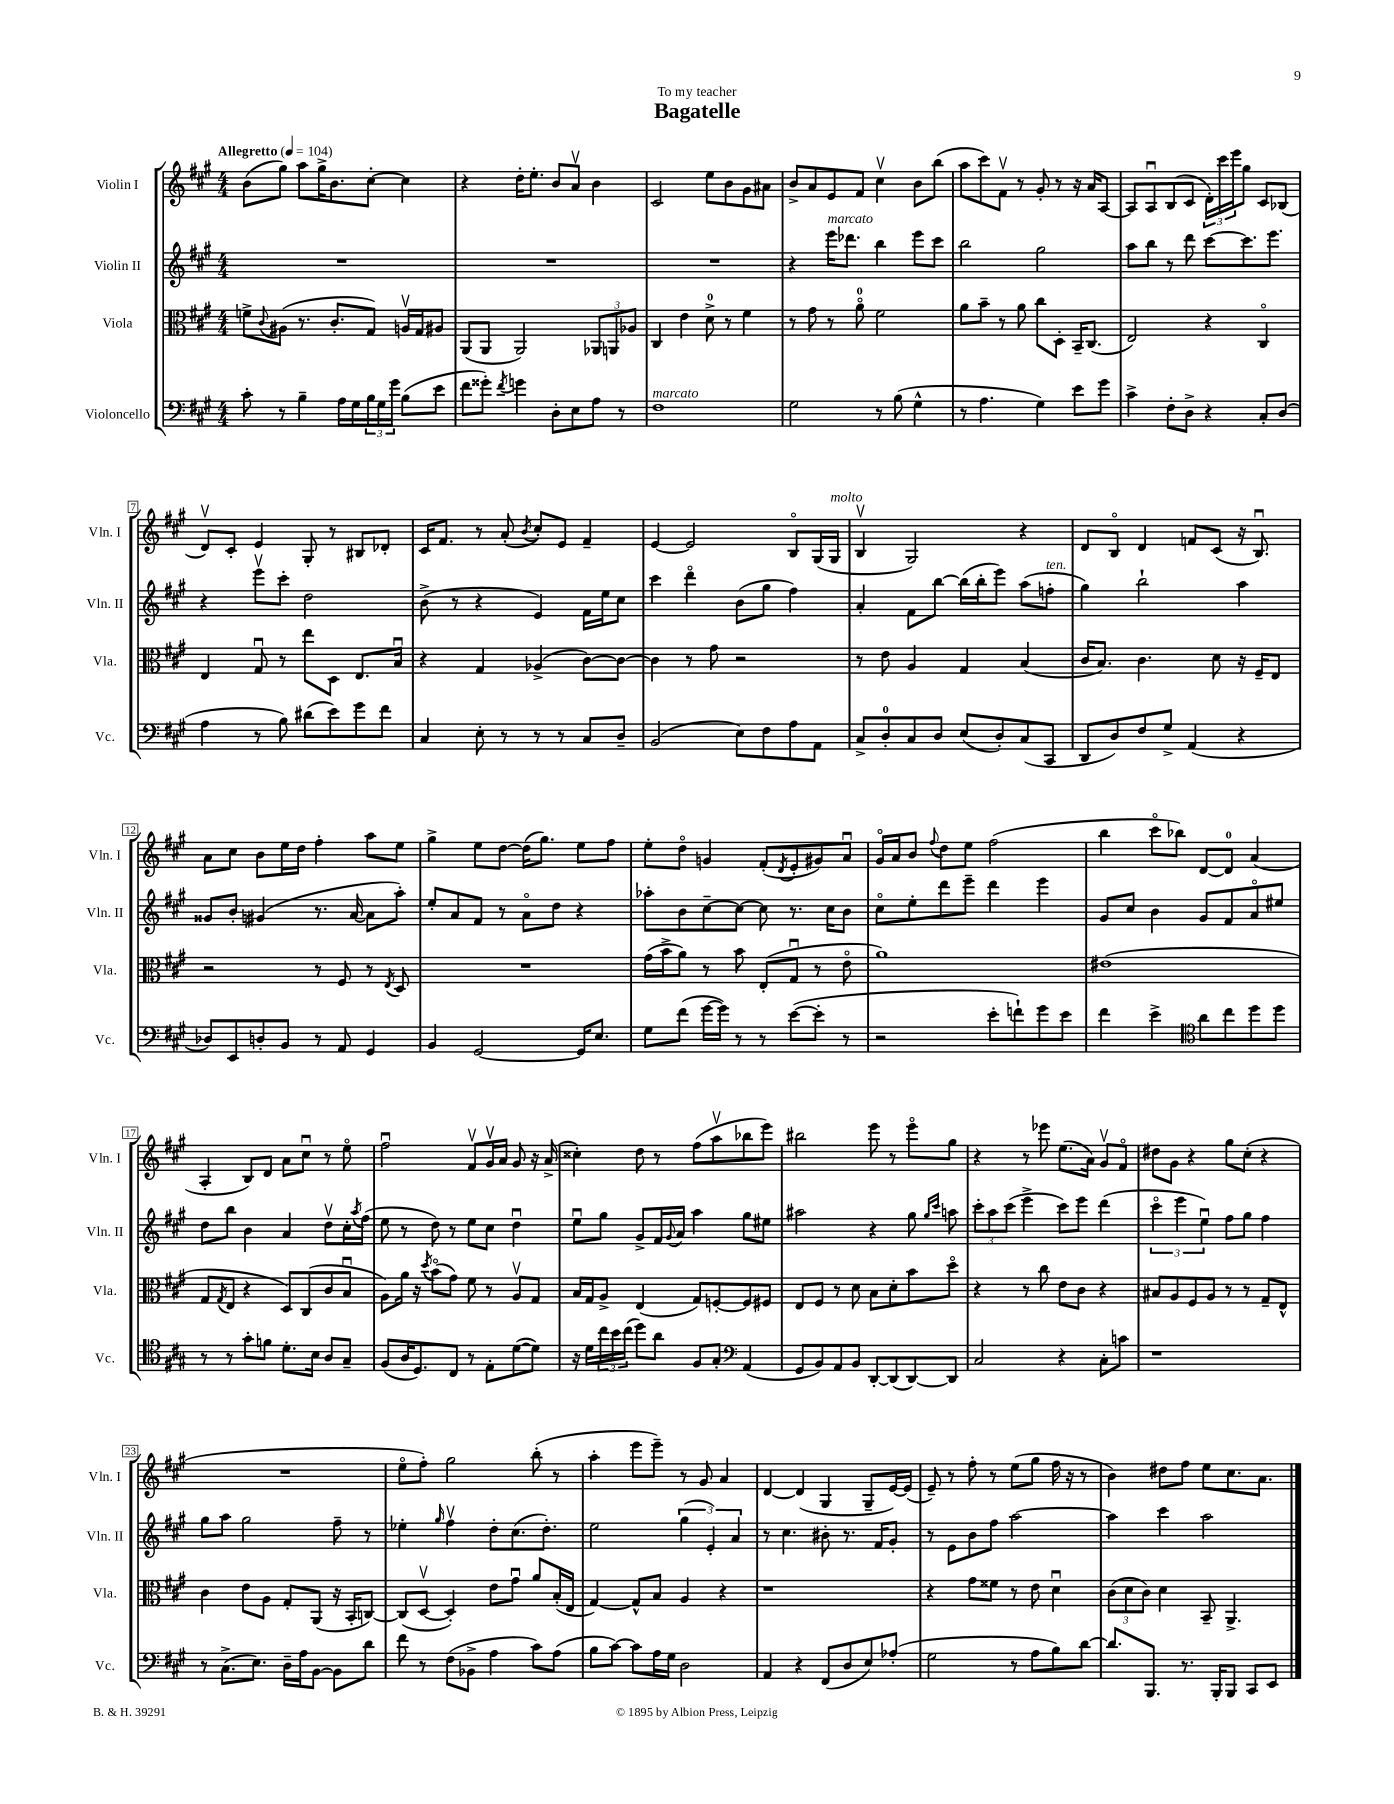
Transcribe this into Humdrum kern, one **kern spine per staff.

**kern	**kern	**kern	**kern
*staff4	*staff3	*staff2	*staff1
*clefF4	*clefC3	*clefG2	*clefG2
*k[f#c#g#]	*k[f#c#g#]	*k[f#c#g#]	*k[f#c#g#]
*M4/4	*M4/4	*M4/4	*M4/4
*MM104	*MM104	*MM104	*MM104
8c#'	8f^	1r	(8b
.	8qqc#	.	.
8r	(8A#	.	8gg#)
4B~	8.r	.	8aa
.	.	.	16gg#^
.	8.c#'	.	8.b
16A	.	.	.
16G#	.	.	.
24B	8G#)	.	[8cc#'
24G#	.	.	.
24g#	.	.	.
(8B	16Av	.	4cc#]
.	16G#	.	.
8e	8A#	.	.
=	=	=	=
8f#	(8AA	1r	4r
8g##')	8AA	.	.
8qf#	.	.	.
4g	2AA)	.	16dd'
.	.	.	8.ee'
8D'	.	.	8b
8E	.	.	8av
8A	12AA-	.	4b
.	12AA	.	.
8r	.	.	.
.	12A-	.	.
=	=	=	=
1F#	4C#	1r	2c#
.	4e	.	.
.	8d^	.	8ee
.	8r	.	8b
.	4f#	.	8g#
.	.	.	8a#
=	=	=	=
2G#	8r	4r	8b^
.	8g#	.	8a
.	8r	16eee	8e
.	.	8.ddd-	.
.	8ao	.	8f#
8r	2f#	4bb	4cc#v
(8B	.	.	.
4G#^^	.	8eee	8b
.	.	8ccc#	(8bb
=	=	=	=
8r	8a	2bb	8aa
4.A	8b~	.	8ccc#)
.	8r	.	8f#v
.	8a	.	8r
4G#)	8cc#	2gg#	8g#'
.	8D'	.	8r
8e	16BB~	.	16r
.	(8.C#	.	16a
8g#	.	.	[8A
=	=	=	=
4c#^	2E)	8aa	8A]
.	.	8bb	8Au
8F#'	.	8r	(8B
8D^	.	8ddd	8c#
4r	4r	[8ccc#	24d')
.	.	.	24ccc#
.	.	.	24eee
.	.	8.ccc#]	8gg#
8C#'	4C#o	.	8c#
.	.	8.eee	.
(8D	.	.	(8B-
=	=	=	=
4A	4E	4r	8dv)
.	.	.	8c#'
8r	8G#u	8eeev	4e
8B)	8r	8ccc#'	.
(8d#	8ee	2dd	8G#'
8e)	8D	.	8r
8g#	8.E	.	8B#
8f#	.	.	8d-'
.	16Bu	.	.
=	=	=	=
4C#	4r	(8b^	16c#
.	.	.	8.f#
.	.	8r	.
8E'	4G#	4r	8r
8r	.	.	(8a'
.	.	.	8qb
8r	(4A-^	4e)	8cc#')
8r	.	.	8e
8C#	[8c#)	16f#	4f#~
.	.	16ee	.
8D~	8c#_	8cc#	.
=	=	=	=
(2BB	4c#]	4ccc#	[4e
.	8r	4dddo	2e]
.	8g#	.	.
8E)	2r	(8b	.
8F#	.	8gg#	.
8A	.	4ff#)	8Bo
8AA	.	.	(16G#
.	.	.	16G#
=	=	=	=
8C#^	8r	4a'	4Bv
8D'	8e	.	.
8C#	4A	8f#	2G#)
8D	.	[8bb	.
(8E	4G#	(16bb]	.
.	.	16bb'	.
8D')	.	8eee)	.
(8C#	(4B	(8aa	4r
8CC#	.	8ff'	.
=	=	=	=
8DD	16c#	4gg#)	8d
.	8.B)	.	.
8D)	.	.	8Bo
8F#	4.c#	2bb`	4d
8G#^	.	.	.
(4AA	.	.	8f
.	8d	.	(8c#
4r	16r	4aa	16r
.	16F#~	.	8.Bu)
.	8E	.	.
=	=	=	=
8D-)	2r	8g##	8a
8EE	.	8b'	8cc#
8D'	.	(4g#	8b
8BB	.	.	16ee
.	.	.	16dd
8r	8r	8.r	4ff#'
8AA	8F#	.	.
.	.	[16a	.
4GG#	8r	8a]	8aa
.	8qE	.	.
.	8D	8aa')	8ee
=	=	=	=
4BB	1r	8ee'	4gg#^
.	.	8a	.
[2GG#	.	8f#	8ee
.	.	8r	[8dd
.	.	8ao	(16dd]
.	.	.	8.gg#)
.	.	8dd	.
16GG#]	.	4r	8ee
8.E	.	.	.
.	.	.	8ff#
=	=	=	=
8G#	(16g#	8aa-'	8ee'
.	16b^	.	.
(8f#	8a)	8b	8ddo
[16g#	8r	[8cc#~	4g
16g#])	.	.	.
8r	8b	8cc#_	.
8r	(8E'	8cc#]	(8f#'
.	.	.	8qd
([8e	8G#u	8.r	8e'
8e']	8r	.	8g#)
.	.	16cc#	.
8r	8eo	8b	8au
=	=	=	=
2r	1a)	8cc#o	16g#o
.	.	.	16a
.	.	8ee'	8b
.	.	.	8qqff#
.	.	8ddd	8dd
.	.	8eee~	8ee
8e'	.	4ddd	(2ff#
8f`)	.	.	.
8g#	.	4eee	.
8e	.	.	.
=	=	=	=
4f#	(1e#	8g#	4bb
.	.	8cc#	.
4e^	.	4b	8ccc#o
.	.	.	8bb-)
*clefC4	*	*	*
8a	.	8g#	[8d
8cc#	.	8f#	8d]
8dd	.	8ao	(4a
8dd	.	8ee#	.
=	=	=	=
8r	8G#	8dd	4A'
.	8qG#	.	.
8r	8E	8bb	.
8g#'	4r	4b	8B)
8f	.	.	8d
8.d'	8D)	4a	8a
.	(8C#	.	8cc#u
16B	.	.	.
8A	8c#	8ddv	8r
8G#~	8Bu	16cc#'	8eeo
.	.	8qaa	.
.	.	(16ff#	.
=	=	=	=
(8F#	8A)	8ee	2ff#u
16A	16a	8r	.
8.D)	16r	.	.
.	8qdd	.	.
.	(8bo	8dd)	.
8C#	8g#)	8r	.
8r	8f#	8ee	8f#v
8E'	8r	8cc#	16g#v
.	.	.	16a
([8d	8Av	4ddu	8g#
8d])	8G#	.	16r
.	.	.	(16a^
=	=	=	=
16r	16B	8eeu	4cc##')
16d	16G#	.	.
24cc#	8A^	8gg#	.
24b	.	.	.
(24cc#	.	.	.
8dd)	(4E	8g#^	8dd
8a	.	16f#	8r
.	.	8qqg#	.
.	.	16a	.
8F#	8G#)	4aa	(8ff#
8G#'	[8F'	.	8aav
*clefF4	*	*	*
(4AA	8F]	8gg#	8bb-
.	8F#	8ee#	8eee)
=	=	=	=
8GG#	8E	2aa#	2bb#
8BB)	8F#	.	.
8AA	8r	.	.
8BB	8d	.	.
[8DD'	8B	4r	8eee
(8DD]	8d'	.	8r
[8DD)	8b	8gg#	8eeeo
.	.	16qqgg#	.
.	.	16qqccc#	.
8DD]	8ddo	8aa	8gg#
=	=	=	=
2C#	4r	12ccc#'	4r
.	.	12aa	.
.	.	(12ccc#	.
.	8r	4eee^	8r
.	8cc#	.	8eee-
4r	8e	8ccc#)	(8.ee
.	8c#	8eee	.
.	.	.	16a)
8C#'	4r	(4ddd	8g#v
8c	.	.	8f#o
=	=	=	=
1r	8B#	6ccc#o	8dd#
.	8A	.	8g#
.	.	6eee	.
.	8F#	.	4r
.	.	6eeu)	.
.	8A	.	.
.	8r	8ff#	8gg#
.	8r	8gg#	(8cc#'
.	8G#~	4ff#	4r
.	8E^^	.	.
=	=	=	=
8r	4c#	8gg#	1r
(8.C#^	.	8aa	.
.	8e	2gg#	.
8.E)	.	.	.
.	8A	.	.
16D~	8G#'	.	.
16A	.	.	.
[8BB	(8AA	.	.
8BB]	16r	8ff#~	.
.	16BB'	.	.
8d	[8C)	8r	.
=	=	=	=
8f#	(8C]	4ee-'	8eeo
8r	[8Dv	.	8ff#')
.	.	16qqgg#	.
(8F#	4D'])	4ff#v	2gg#
8BB-^	.	.	.
4A	8e	8dd'	.
.	8g#u	(8.cc#	.
8c#)	8a	.	(8bb'
.	.	8.dd')	.
(8A	(16B'	.	8r
.	16E	.	.
=	=	=	=
8B	[4G#)	2ee	4aa'
[8c#)	.	.	.
8c#]	8G#^^]	.	8eee
16A	8B	.	8eee~)
16G#	.	.	.
2D	4A	(6gg#	8r
.	.	.	8g#
.	.	6e')	.
.	4r	.	4a
.	.	6a	.
=	=	=	=
4AA	1r	8r	[4d
.	.	4.cc#	.
4r	.	.	(4d]
(8FF#	.	8b#'	4G#
8D	.	8.r	.
8E)	.	.	8G#~
.	.	16f#	.
(8A-'	.	8g#'	[16e)
.	.	.	(16e]
=	=	=	=
2G#	4r	8r	8e~)
.	.	8e	8r
.	8g#	8b	8ff#'
.	8f##	8ff#	8r
8r	8r	[2aa	(8ee
8A	8e	.	8gg#
8B)	4du	.	16ff#
.	.	.	16r
[8d	.	.	8r
=	=	=	=
8.d]	(12c#	4aa]	4b)
.	12d	.	.
.	12c#)	.	.
8.BBB	.	.	.
.	4d	4ccc#	8dd#
8.r	.	.	8ff#
.	8BB~	2aa	8ee
16BBB'	.	.	.
8BBB	4.AA^	.	8.cc#
8CC#	.	.	.
.	.	.	8.a
8EE	.	.	.
==	==	==	==
*-	*-	*-	*-
